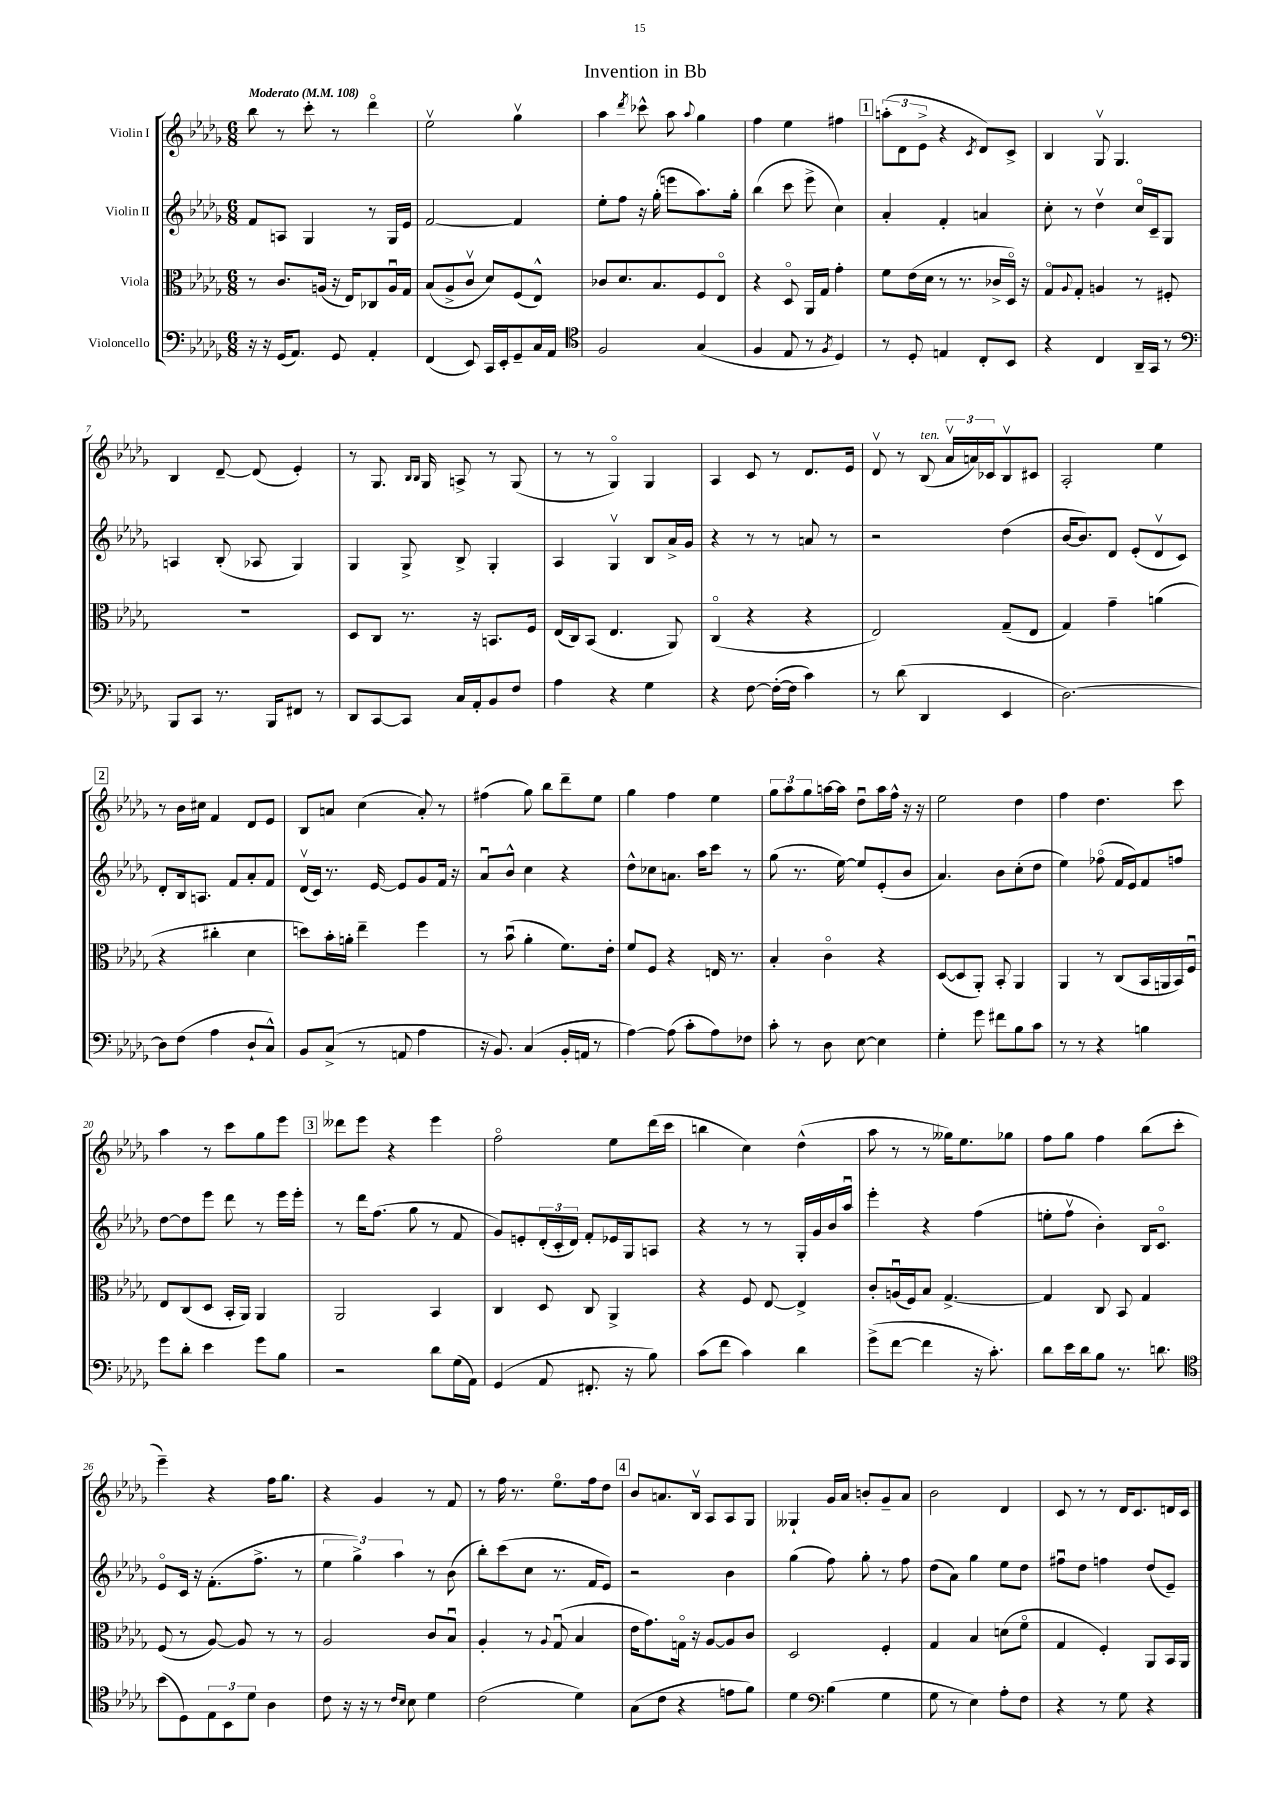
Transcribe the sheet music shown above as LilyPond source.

\header { title = "Invention in Bb" }
<<
\new StaffGroup <<
\new Staff = "s0" \with { instrumentName = "Violin I" } {
    \clef treble \key des \major \numericTimeSignature \time 6/8 \tempo "Moderato" 4 = 108
    bes''8 r8 c'''8-. r8 des'''4\flageolet |
    ees''2\upbow ges''4\upbow |
    aes''4 \acciaccatura { des'''8 } ces'''8-^ aes''8 \appoggiatura { aes''8 } ges''4 |
    f''4 ees''4 fis''4 |
    \mark \markup { \box "1" } \tuplet 3/2 { a''8-.( des'8 ees'8-> } r4 \acciaccatura { c'8 } des'8) c'8-> |
    bes4 ges8\upbow ges4. |
    bes4 des'8~-- des'8( ees'4-.) |
    r8 ges8. \grace { bes16 bes16 } ges16 a8-> r8 ges8( |
    r8 r8 ges4\flageolet) ges4 |
    aes4 c'8 r8 des'8. ees'16 |
    des'8\upbow r8 bes8^\markup { \italic "ten." }( \tuplet 3/2 { aes'16\upbow a'16) ces'16 } bes8\upbow cis'8 |
    aes2-. ees''4 |
    \mark \markup { \box "2" } r8 bes'16 cis''16 f'4 des'8 ees'8 |
    bes8 a'8 c''4( a'8-.) r8 |
    fis''4( ges''8) bes''8 des'''8-- ees''8 |
    ges''4 f''4 ees''4 |
    \tuplet 3/2 { ges''8 aes''8 ges''8 } a''16~ a''16 des''8\downbow a''16 f''16-^ r16 r16 |
    ees''2 des''4 |
    f''4 des''4. c'''8 |
    aes''4 r8 c'''8 ges''8 ees'''8 |
    \mark \markup { \box "3" } deses'''8 ees'''8 r4 ees'''4 |
    f''2\flageolet ees''8 des'''16( c'''16 |
    b''4 c''4) des''4-^( |
    aes''8 r8 r8 geses''16) ees''8. ges''8 |
    f''8 ges''8 f''4 bes''8( c'''8-. |
    ees'''4--) r4 f''16 ges''8. |
    r4 ges'4 r8 f'8 |
    r8 f''16 r8. ees''8.\flageolet f''16 des''8 |
    \mark \markup { \box "4" } bes'8 a'8. bes16\upbow aes8 aes8 ges8 |
    geses4-! ges'16 aes'16 b'8-. ges'8-- aes'8 |
    bes'2 des'4 |
    c'8 r8 r8 des'16 c'8. d'16 c'16 \bar "|." |
}
\new Staff = "s1" \with { instrumentName = "Violin II" } {
    \clef treble \key des \major \numericTimeSignature \time 6/8
    f'8 a8 ges4 r8 ges16 ees'16 |
    f'2~ f'4 |
    ees''8-. f''8 r16 ges''16-.( e'''8 aes''8.) ges''16-. |
    bes''4( c'''8 ees'''8-> c''4) |
    \mark \markup { \box "1" } aes'4-. f'4-. a'4 |
    c''8-. r8 des''4\upbow c''16\flageolet c'16-- ges8 |
    a4 bes8-.( aes8 ges4) |
    ges4 ges8-> bes8-> ges4-. |
    aes4 ges4\upbow bes8 aes'16-> ges'16 |
    r4 r8 r8 a'8 r8 |
    r2 des''4( |
    bes'16~ bes'8.) des'8 ees'8-.( des'8\upbow c'8) |
    \mark \markup { \box "2" } des'8-. bes16 a8. f'8 aes'8-. f'8 |
    des'16\upbow( c'16) r8. ees'16~ ees'8 ges'8 f'16 r16 |
    aes'8\downbow bes'8-^ c''4 r4 |
    des''8-^ ces''8 a'8. aes''16 c'''8 r8 |
    ges''8( r8. ees''16~) ees''8 ees'8-.( bes'8 |
    aes'4.) bes'8 c''8-.( des''8 |
    ees''4) fes''8\flageolet( f'16 ees'16) f'8 f''8 |
    des''8~ des''8 ees'''8 des'''8 r8 ees'''16 ees'''16-. |
    \mark \markup { \box "3" } r8 des'''16 f''8.( ges''8 r8 f'8 |
    ges'8) e'8-. \tuplet 3/2 { des'16-.( c'16-. des'16) } f'8-. ees'16 ges16 a8 |
    r4 r8 r8 ges16-. ges'16 bes'16 aes''16\downbow |
    ees'''4-. r4 f''4( |
    e''8-. f''8\upbow bes'4-.) bes16 c'8.\flageolet |
    ees'8\flageolet c'16 r16 f'8.-.( f''8.-> r8 |
    \tuplet 3/2 { ees''4 ges''4->) aes''4 } r8 bes'8( |
    bes''8-.) c'''8( c''8 r8. f'16 ees'8) |
    \mark \markup { \box "4" } r2 bes'4 |
    ges''4( f''8) ges''8-. r8 f''8 |
    des''8( aes'8) ges''4 ees''8 des''8 |
    fis''8\downbow des''8 f''4 des''8( ees'8--) \bar "|." |
}
\new Staff = "s2" \with { instrumentName = "Viola" } {
    \clef alto \key des \major \numericTimeSignature \time 6/8
    r8 c'8. a16( r16 ees16) ces8 a16\downbow ges16 |
    bes8( aes8-> c'8\upbow des'8) f8( ees8-^) |
    ces'8 des'8. bes8. f8 ees8\flageolet |
    r4 des8\flageolet aes,16 ges16 ges'4-. |
    \mark \markup { \box "1" } f'8 ees'16( des'16 r8 r8. ces'16-> des16\flageolet) r16 |
    ges8\flageolet \appoggiatura { aes8 } ges8-. a4 r8 fis8-. |
    R2. |
    des8 c8 r8. r16 b,8. f16 |
    ees16( c16) bes,8( ees4. aes,8) |
    c4\flageolet( r4 r4 |
    ees2) ges8--( ees8 |
    ges4) ges'4-- a'4( |
    \mark \markup { \box "2" } r4 cis''4-. des'4 |
    d''8) bes'16-. a'16-. ees''4-- f''4 |
    r8 bes'8\downbow( aes'4-. f'8.) ees'16-. |
    f'8 f8 r4 e16 r8. |
    bes4-. c'4\flageolet r4 |
    des8~( des8 aes,8-.) bes,8-. aes,4 |
    aes,4 r8 c8( bes,16 a,16 bes,16) f16\downbow |
    ees8 c8( des8 bes,16-. aes,16) aes,4 |
    \mark \markup { \box "3" } aes,2 bes,4 |
    c4 des8 c8 aes,4-> |
    r4 f8 ees8~ ees4-> |
    c'8-. a16\downbow( f16) bes8 ges4.~-> |
    ges4 c8 bes,8 ges4 |
    f8( r8 aes8~) aes8 r8 r8 |
    aes2 c'8 bes8\downbow |
    aes4-. r8 \appoggiatura { aes8 } ges8\downbow( bes4 |
    \mark \markup { \box "4" } ees'16 ges'8.) g16\flageolet r16 aes8~ aes8 c'8 |
    des2 f4-. |
    ges4 bes4 d'8( f'8\flageolet |
    ges4 f4-.) aes,8 bes,16 aes,16 \bar "|." |
}
\new Staff = "s3" \with { instrumentName = "Violoncello" } {
    \clef bass \key des \major \numericTimeSignature \time 6/8
    r16 r16 ges,16( aes,8.) ges,8 aes,4-. |
    f,4( ees,8) c,16 ees,16-. ges,8-- c16 aes,16 |
    \clef tenor f2 ges4( |
    f4 ees8 r8 \acciaccatura { f8 } des4) |
    \mark \markup { \box "1" } r8 des8-. e4 c8-. bes,8 |
    r4 c4 aes,16-- ges,16 r8 |
    \clef bass bes,,8 c,8 r8. bes,,16 fis,8 r8 |
    des,8 c,8~ c,8 c16 aes,16-. bes,8 f8 |
    aes4 r4 ges4 |
    r4 f8~ f16~-.( f16 c'4) |
    r8 des'8( des,4 ees,4 |
    des2.~) |
    \mark \markup { \box "2" } des8 f8( aes4 des8-! c8-^) |
    bes,8 c8->( r8 a,8 aes4 |
    r16 bes,8.) c4( bes,16-. a,16 r8 |
    aes4~) aes8( c'8-. aes8) fes8 |
    c'8-. r8 des8 ees8~ ees4 |
    ges4-. ges'8 fis'8 bes8 c'8 |
    r8 r8 r4 b4 |
    ges'8 des'8-. ees'4 ges'8 bes8 |
    \mark \markup { \box "3" } r2 des'8 ges16( aes,16) |
    ges,4( aes,8 fis,8.-. r16 bes8) |
    c'8( f'8 c'4) des'4 |
    ges'8->( f'8~ f'4 r16 c'8.-.) |
    des'8 ees'16 des'16 bes8 r8. d'8. |
    \clef tenor bes'8( des8) \tuplet 3/2 { ees8 bes,8 des'8 } aes4 |
    c'8 r16 r16 r8 \grace { c'16 bes16 } bes8 des'4 |
    c'2( des'4) |
    \mark \markup { \box "4" } ges8( c'8 r4 e'8 f'8) |
    des'4 \clef bass bes4( ges4 |
    ges8 r8 ees4) aes8-. f8 |
    r4 r8 ges8 r4 \bar "|." |
}
>>
>>
